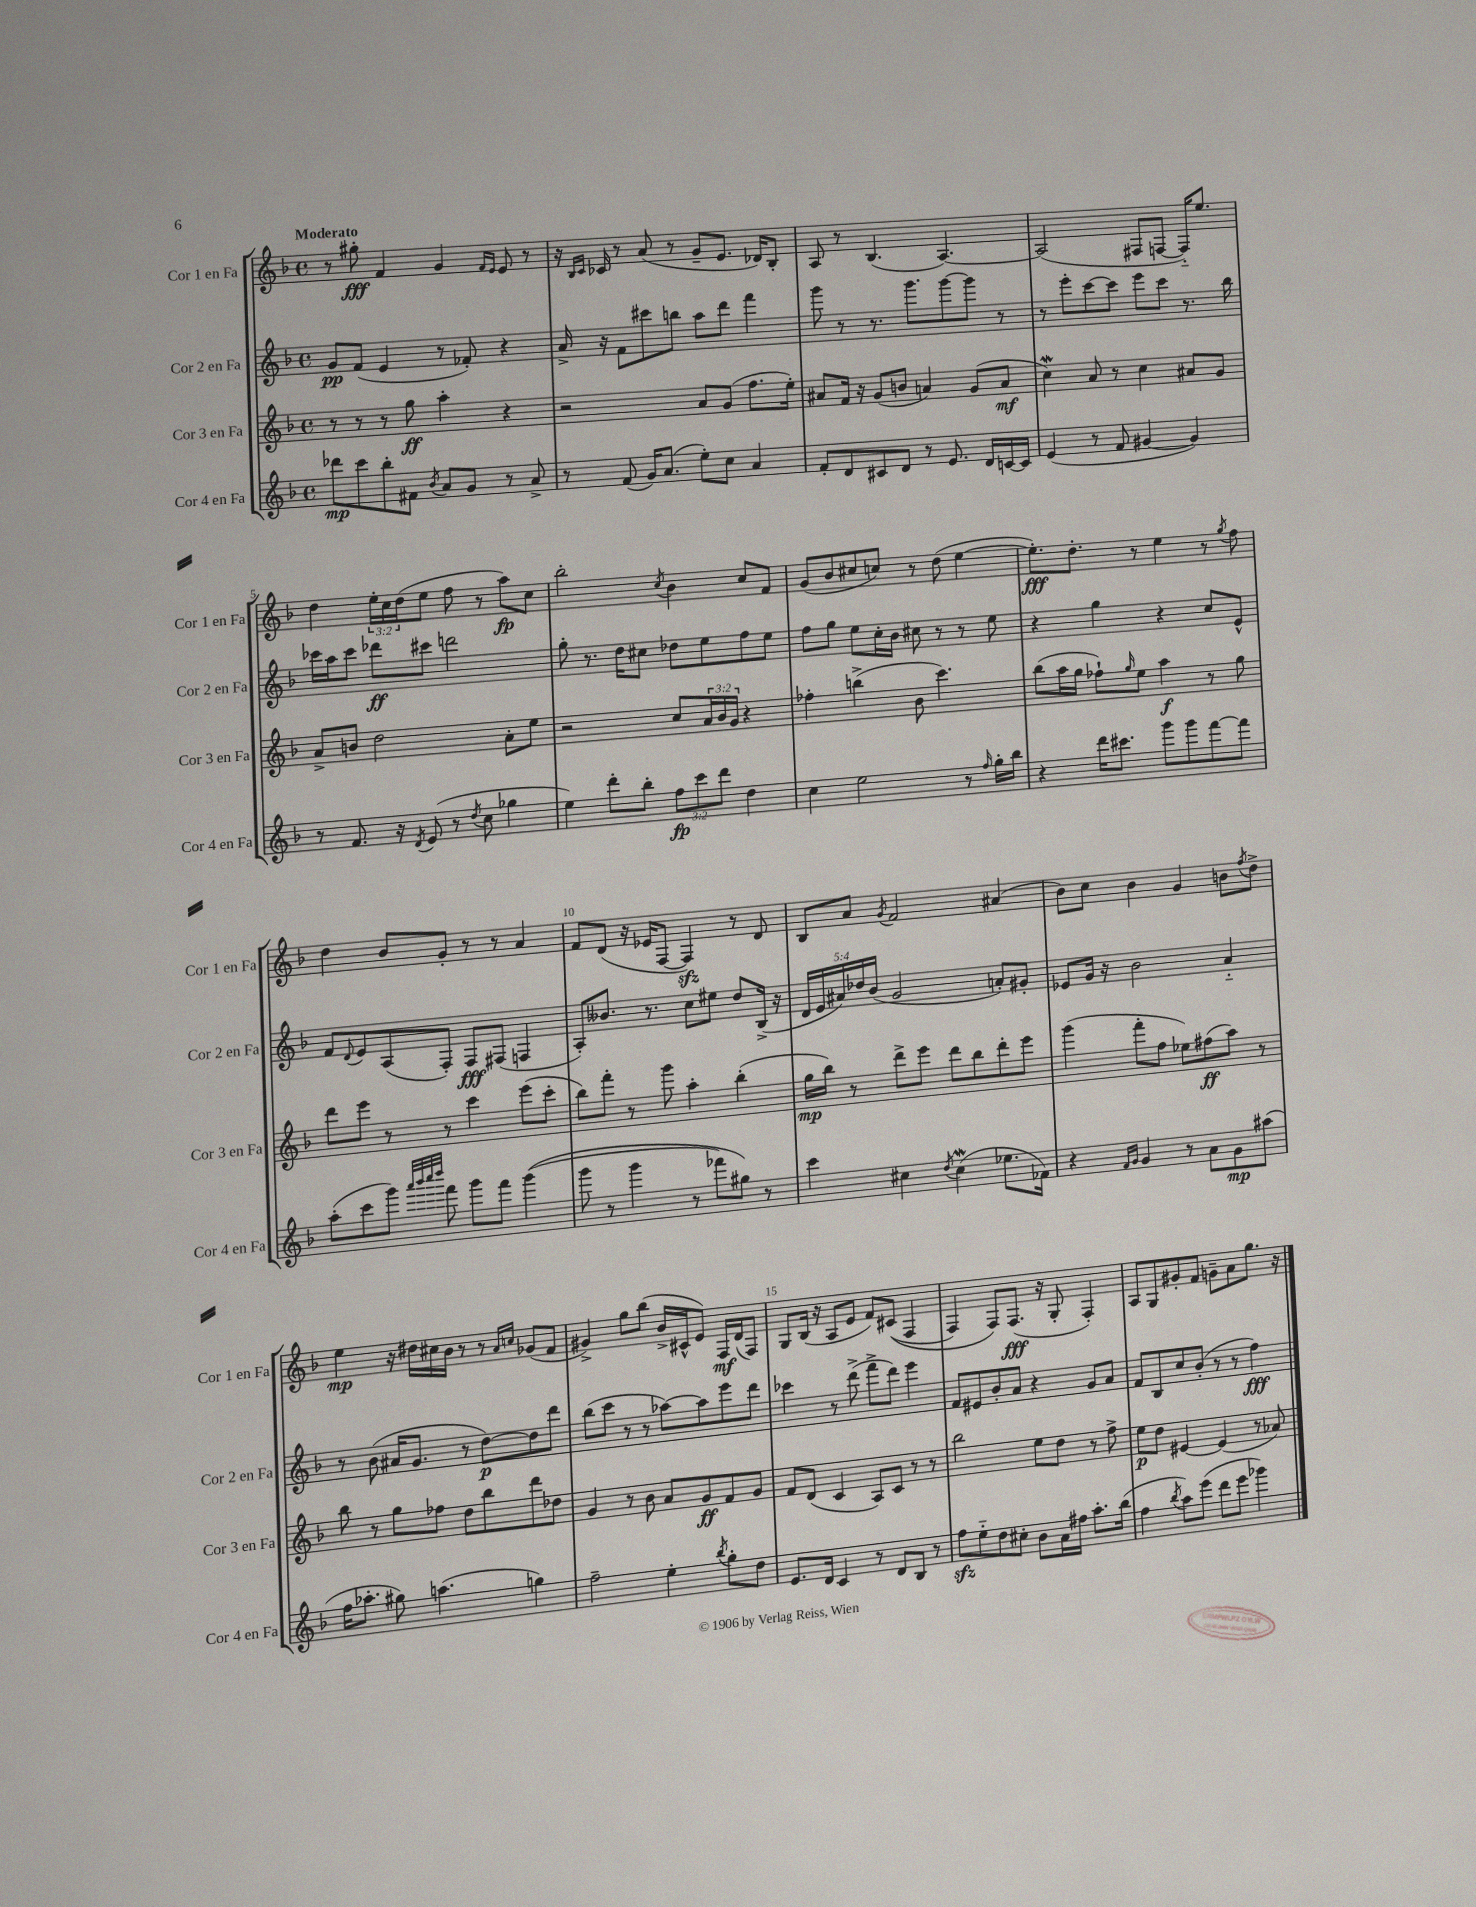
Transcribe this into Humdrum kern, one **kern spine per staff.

**kern	**dynam	**kern	**dynam	**kern	**dynam	**kern	**dynam
*part4	*part4	*part3	*part3	*part2	*part2	*part1	*part1
*staff4	*staff4	*staff3	*staff3	*staff2	*staff2	*staff1	*staff1
*I"Cor 4 en Fa	*	*I"Cor 3 en Fa	*	*I"Cor 2 en Fa	*	*I"Cor 1 en Fa	*
*I'Cor 4 en Fa	*	*I'Cor 3 en Fa	*	*I'Cor 2 en Fa	*	*I'Cor 1 en Fa	*
*clefG2	*	*clefG2	*	*clefG2	*	*clefG2	*
*k[b-]	*	*k[b-]	*	*k[b-]	*	*k[b-]	*
*M4/4	*	*M4/4	*	*M4/4	*	*M4/4	*
*met(c)	*	*met(c)	*	*met(c)	*	*met(c)	*
=1	=1	=1	=1	=1	=1	=1	=1
!	!	!	!	!	!	!LO:TX:a:B:t=Moderato	!
8ddd-X\L	mp	8r	.	8g/L	pp	8r	.
8ccc\	.	8r	.	(8f/J	.	8gg#X'\	fff
8bb-'\	.	8r	.	4e/	.	4f/	.
8f#X\J	.	8gg\	ff	.	.	.	.
8qb-/	.	.	.	.	.	.	.
8a/L	.	4aa'\	.	8r	.	4g/	.
8g/J	.	.	.	8f-X'/)	.	.	.
.	.	.	.	.	.	16qqf/LL	.
.	.	.	.	.	.	16qqe/JJ	.
8r	.	4r	.	4r	.	8e/	.
8a^/	.	.	.	.	.	8r	.
=2	=2	=2	=2	=2	=2	=2	=2
8r	.	2r	.	16a^/	.	16r	.
.	.	.	.	.	.	16qqB-/LL	.
.	.	.	.	.	.	16qqc/JJ	.
.	.	.	.	16r	.	16c-X/	.
(8f/	.	.	.	8f\L	.	8r	.
16g/KL)	.	.	.	8ccc#X\	.	(8a/	.
(8.a/J	.	.	.	.	.	.	.
.	.	.	.	8bbn\J	.	8r	.
8ee'\L)	.	8a/L	.	8aa\L	.	8g~/L	.
8cc\J	.	(8g/J	.	8ddd\J	.	8.e/J	.
4a/	.	8.ff\L	.	4fff\	.	.	.
.	.	.	.	.	.	16d-X/KL)	.
.	.	.	.	.	.	8B-'/J	.
.	.	16ee'\Jk)	.	.	.	.	.
=3	=3	=3	=3	=3	=3	=3	=3
8f'/L	.	8a#X/L	.	8ggg\	.	8A/	.
8d/	.	16f/Jk	.	8r	.	8r	.
.	.	16r	.	.	.	.	.
8c#X/	.	(8g/L	.	8.r	.	(4.B-/	.
8d/J	.	8bn/J	.	.	.	.	.
.	.	.	.	8.ggg\L	.	.	.
8r	.	4an/)	.	.	.	.	.
8.e/	.	.	.	[8ggg\	.	[4.A/)	.
.	.	(8g/L	.	8ggg\J]	.	.	.
16d/LL	.	.	.	.	.	.	.
[16cn/	.	8a/J	mf	8r	.	.	.
16c/JJ]	.	.	.	.	.	.	.
=4	=4	=4	=4	=4	=4	=4	=4
(4e/	.	4ccW\)	.	8r	.	(2A/]	.
.	.	.	.	8eee'\L	.	.	.
8r	.	8a/	.	[8ccc\	.	.	.
8f/	.	8r	.	8ccc\J]	.	.	.
[4g#X/	.	4cc\	.	8eee\L	.	8F#X/L	.
.	.	.	.	8ccc\J	.	[8Fn/J	.
4g#/])	.	8a#X/L	.	8.r	.	16F/KL])	.
.	.	.	.	.	.	8.ee/J	.
.	.	8g/J	.	.	.	.	.
.	.	.	.	16bb-\	.	.	.
!!LO:LB:g=z
=5	=5	=5	=5	=5	=5	=5	=5
8r	.	8a^/L	.	16ccc-X\LL	.	4dd\	.
.	.	.	.	16aa\J	.	.	.
8.f/	.	8bn/J	.	8ccc-\J	.	.	.
.	.	2dd\	.	8ddd-X\L	ff	24ee'\LL	.
.	.	.	.	.	.	24cc\	.
16r	.	.	.	.	.	.	.
.	.	.	.	.	.	(24dd\J	.
8qd/	.	.	.	.	.	.	.
(8e/	.	.	.	8ccc#X\J	.	8ee\J	.
8r	.	.	.	2dddn\	.	8ff\	.
8qdd/	.	.	.	.	.	.	.
8cc\	.	.	.	.	.	8r	.
4gg-X\	.	8a'\L	.	.	.	8aa\L)	fp
.	.	8ee\J	.	.	.	8cc\J	.
=6	=6	=6	=6	=6	=6	=6	=6
4ee\)	.	2r	.	8gg'\	.	2bb-'\	.
.	.	.	.	8.r	.	.	.
8ddd'\L	.	.	.	.	.	.	.
.	.	.	.	16dd\KL	.	.	.
8bb-'\J	.	.	.	8cc#X\J	.	.	.
.	.	.	.	.	.	8qcc/	.
12ff\L	fp	8cc/L	.	8dd-X\L	.	4b-\	.
12ccc\	.	.	.	.	.	.	.
.	.	24a/L	.	8ee\	.	.	.
12ddd\J	.	24b-/	.	.	.	.	.
.	.	24g/JJ	.	.	.	.	.
4dd\	.	4r	.	8ff\	.	8cc/L	.
.	.	.	.	8ee\J	.	8f/J	.
=7	=7	=7	=7	=7	=7	=7	=7
4cc\	.	4ff-X'\	.	8ff\L	.	(8g/L	.
.	.	.	.	8gg\J	.	8b-/	.
2ee\	.	(4bbn^\	.	8ee\L	.	8cc#X/	.
.	.	.	.	16cc'\L	.	8ccn/J)	.
.	.	.	.	16b-\JJ	.	.	.
.	.	8b-\	.	8cc#X\	.	8r	.
.	.	4.ccc\)	.	8r	.	(8dd\	.
8r	.	.	.	8r	.	[4ee\	.
16qqff/	.	.	.	.	.	.	.
16gg'\LL	.	.	.	8ee\	.	.	.
16bb-\JJ	.	.	.	.	.	.	.
=8	=8	=8	=8	=8	=8	=8	=8
4r	.	(8bb-\L	.	4r	.	8.ee'\L])	fff
.	.	16aa\L	.	.	.	.	.
.	.	16gg\JJ	.	.	.	8.dd'\J	.
16ddd\KL	.	8ff-X`\L)	.	4gg\	.	.	.
8.ccc#X\J	.	.	.	.	.	.	.
.	.	16qqgg/	.	.	.	.	.
.	.	8ee\J	.	.	.	8r	.
8ggg\L	.	4aa\	f	4r	.	4ee\	.
8ggg\	.	.	.	.	.	.	.
[8fff\	.	8r	.	8cc/L	.	8r	.
.	.	.	.	.	.	8qgg/	.
8fff\J]	.	8gg\	.	8e^^/J	.	8ff\	.
!!LO:LB:g=z
=9	=9	=9	=9	=9	=9	=9	=9
(8aa'\L	.	8ddd\L	.	8f/L	.	4dd\	.
.	.	.	.	8qqd/	.	.	.
8ccc\	.	8eee\J	.	8e/	.	.	.
8ggg\J)	.	8r	.	(8A/	.	8b-/L	.
32qqaaa/LLL	.	.	.	.	.	.	.
32qqbbb-/	.	.	.	.	.	.	.
32qqcccc/	.	.	.	.	.	.	.
32qqdddd/JJJ	.	.	.	.	.	.	.
8fff\	.	8r	.	8F'/J)	.	8g'/J	.
8ggg\L	.	4ccc\	.	8F/L	fff	8r	.
8fff\J	.	.	.	(8F#X/J	.	8r	.
((4ggg\	.	(8eee\L	.	4Fn/	.	4a/	.
.	.	8ccc'\J	.	.	.	.	.
=10	=10	=10	=10	=10	=10	=10	=10
8ggg\	.	8bb-\L)	.	8A'/L)	.	8f/L	.
8r	.	8fff'\J	.	8.b--X/J	.	(8d/J	.
4ggg\	.	8r	.	.	.	16r	.
.	.	.	.	8.r	.	16e-X/KL	.
.	.	8ggg\	.	.	.	[8F/J	.
8r	.	4aa'\	.	8cc\L	.	4Fzz/])	.
8fff-X\L)	.	.	.	8ee#X\J	.	.	.
8gg#X\J)	.	(4bb-'\	.	8dd/L	.	8r	.
8r	.	.	.	(16B-^/Jk	.	8d/	.
.	.	.	.	16r	.	.	.
=11	=11	=11	=11	=11	=11	=11	=11
4ccc\	.	16gg\LL	mp	20d/LL	.	8B-/L	.
.	.	.	.	20e/	.	.	.
.	.	16bb-\JJ)	.	.	.	.	.
.	.	.	.	20a#X/)	.	.	.
.	.	8r	.	.	.	8a/J	.
.	.	.	.	20dd-X/	.	.	.
.	.	.	.	(20b-/JJ	.	.	.
.	.	.	.	.	.	8qg/	.
4cc#X\	.	8ddd^\L	.	2g/	.	2f/	.
.	.	8eee\J	.	.	.	.	.
8qdd/	.	.	.	.	.	.	.
(4cc#W\	.	8ddd\L	.	.	.	.	.
.	.	8bb-\	.	.	.	.	.
8.ee-X\L	.	8ddd'\	.	8an'/L)	.	(4a#X/	.
.	.	8eee\J	.	8g#X'/J	.	.	.
16f-X\Jk)	.	.	.	.	.	.	.
=12	=12	=12	=12	=12	=12	=12	=12
4r	.	(4ggg\	.	8e-X/L	.	8b-\L)	.
.	.	.	.	16g/Jk	.	8cc\J	.
.	.	.	.	16r	.	.	.
16qqf/LL	.	.	.	.	.	.	.
16qqg/JJ	.	.	.	.	.	.	.
4g/	.	8fff'\L	.	2b-\	.	4b-\	.
.	.	8ff\J	.	.	.	.	.
8r	.	8ee-X\L)	.	.	.	4g/	.
8a\L	.	(8ff#X\	ff	.	.	.	.
8g\	mp	8aa\J)	.	4a/	.	8bn\L	.
.	.	.	.	.	.	8qff/	.
(8aa#X\J	.	8r	.	.	.	8dd^\J	.
!!LO:LB:g=z
=13	=13	=13	=13	=13	=13	=13	=13
16ff\KL	.	8bb-\	.	8r	.	4ee\	mp
8.aa-X'\J	.	.	.	.	.	.	.
.	.	8r	.	(8b-\	.	.	.
8gg#X\)	.	8gg\L	.	16a#X/KL	.	16r	.
.	.	.	.	8.g/J	.	16dd#X\LL	.
(4.aan\	.	8ff-X\J	.	.	.	16cc#X\	.
.	.	.	.	.	.	16b-\JJ	.
.	.	8dd\L	.	8r	.	8r	.
.	.	8bb-\	.	[8dd\L)	p	8r	.
.	.	.	.	.	.	16qqa/LL	.
.	.	.	.	.	.	16qqccn/JJ	.
4ggn\)	.	8ddd\	.	8dd\]	.	(8g-X/L	.
.	.	8dd-X\J	.	8ddd\J	.	8f/J	.
=14	=14	=14	=14	=14	=14	=14	=14
2ff~\	.	4g/	.	(8bb-\L	.	4g#X^/)	.
.	.	.	.	8ccc\J	.	.	.
.	.	8r	.	8r	.	8gg\L	.
.	.	8b-\	.	8r	.	(8bb-\J	.
4ee'\	.	8a/L	.	[8aa-X\L)	.	16b-^/LL	.
.	.	.	.	.	.	16c#X^^/J	.
.	.	8g/	ff	8aa-\]	.	8e/J)	.
8qbb-/	.	.	.	.	.	.	.
8gg'\L	.	8f/	.	8eee\	.	16F/LL	mf
.	.	.	.	.	.	(16d/J	.
8dd\J	.	8g/J	.	8ddd\J	.	8F/J)	.
=15	=15	=15	=15	=15	=15	=15	=15
8.e/L	.	8f/L	.	4ccc-X\	.	8G/L	.
.	.	(8d/J	.	.	.	(16B-/Jk	.
16d/Jk	.	.	.	.	.	16r	.
4c/	.	4c/	.	8r	.	8A/L	.
.	.	.	.	(8ddd^\	.	8e/J	.
8r	.	8A/L)	.	8fff^\L	.	8f/L)	.
8d/L	.	8c/J	.	8ddd\J)	.	((8c#X/J	.
8B-/J	.	8r	.	4eee\	.	4F/	.
8r	.	8r	.	.	.	.	.
=16	=16	=16	=16	=16	=16	=16	=16
8ffzz\L	.	2bb-\	.	8f/L	.	4F/)	.
8ee\	.	.	.	8e#X/	.	.	.
8dd\	.	.	.	8b-'/	.	8F/L)	.
8cc#X'\J	.	.	.	8a/J	.	(8.F/J	fff
8b-\L	.	8ee\L	.	4r	.	.	.
.	.	.	.	.	.	16r	.
16a\L	.	8dd\J	.	.	.	8G'/	.
16ff#X\JJ	.	.	.	.	.	.	.
8.aa'\L	.	8r	.	8g/L	.	4F'/)	.
.	.	8ff^\	.	8a/J	.	.	.
(16bb-\Jk	.	.	.	.	.	.	.
=17	=17	=17	=17	=17	=17	=17	=17
4ff\	.	8ee\L	p	8f/L	.	8A/L	.
.	.	8dd\J	.	8B-/	.	8G/	.
8qbb-/	.	.	.	.	.	.	.
8aa\L)	.	[4e#X/	.	8cc/	.	8g#X'/	.
(8eee\J	.	.	.	(8b-'/J	.	8f/J	.
8ddd\L	.	(4e#/]	.	8r	.	8gn~\L	.
8eee\J	.	.	.	8r	.	8a\	.
4ggg-X\)	.	8r	.	4ff\)	fff	8.gg\J	.
.	.	8a-X/)	.	.	.	.	.
.	.	.	.	.	.	16r	.
==	==	==	==	==	==	==	==
*-	*-	*-	*-	*-	*-	*-	*-
